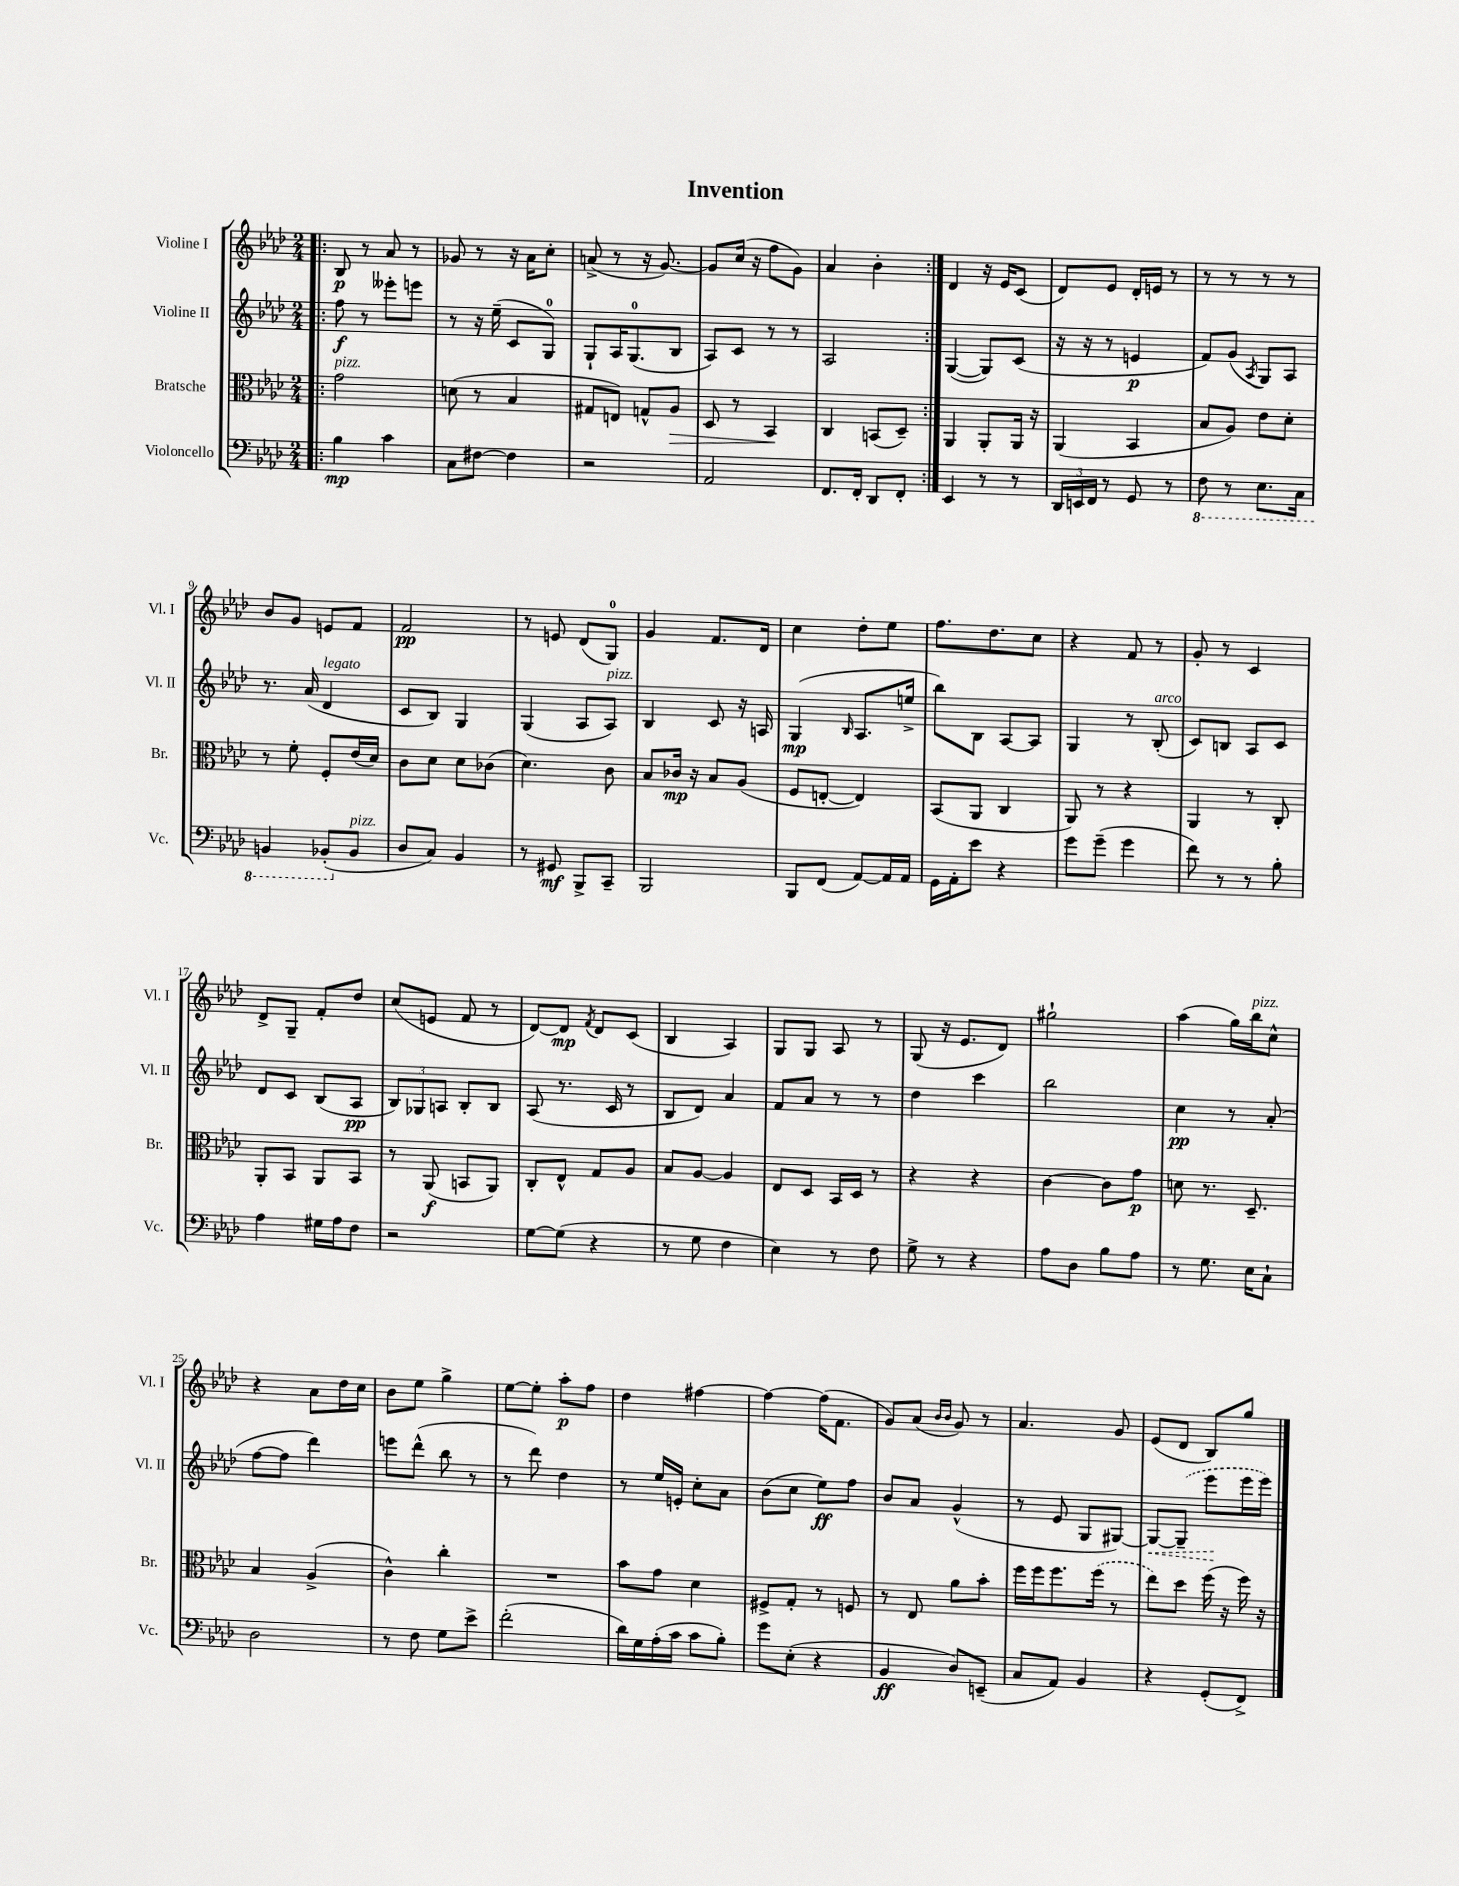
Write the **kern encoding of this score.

**kern	**dynam	**kern	**dynam	**kern	**dynam	**kern	**dynam
*part4	*part4	*part3	*part3	*part2	*part2	*part1	*part1
*staff4	*staff4	*staff3	*staff3	*staff2	*staff2	*staff1	*staff1
*I"Violoncello	*	*I"Bratsche	*	*I"Violine II	*	*I"Violine I	*
*I'Vc.	*	*I'Br.	*	*I'Vl. II	*	*I'Vl. I	*
*clefF4	*	*clefC3	*	*clefG2	*	*clefG2	*
*k[b-e-a-d-]	*	*k[b-e-a-d-]	*	*k[b-e-a-d-]	*	*k[b-e-a-d-]	*
*M2/4	*	*M2/4	*	*M2/4	*	*M2/4	*
=1!|:	=1!|:	=1!|:	=1!|:	=1!|:	=1!|:	=1!|:	=1!|:
!	!	!LO:TX:a:i:t=pizz.	!	!	!	!	!
4B-\	mp	2g\	.	8ff\	f	8B-/	p
.	.	.	.	8r	.	8r	.
4c\	.	.	.	8eee--X'\L	.	8a-/	.
.	.	.	.	8eeen\J	.	8r	.
=2	=2	=2	=2	=2	=2	=2	=2
8C\L	.	(8dn\	.	8r	.	8g-X/	.
[8F#X\J	.	8r	.	16r	.	8r	.
.	.	.	.	(16ee-~\	.	.	.
4F#\]	.	4B-/	.	8c/L	.	16r	.
.	.	.	.	.	.	16a-\KL	.
.	.	.	.	8G/J)	.	8cc'\J	.
=3	=3	=3	=3	=3	=3	=3	=3
2r	.	8G#X/L	.	8G`/L	.	(8an^/	.
.	.	8En/J)	.	16A-/K	.	8r	.
.	.	.	.	(8.G/	.	.	.
.	.	8Gn^^/L	.	.	.	16r	.
.	.	.	.	.	.	[8.g/)	.
!	!	!	!LO:HP:b	!	!	!	!
.	.	8A-/J	>	8B-/J	.	.	.
=4	=4	=4	=4	=4	=4	=4	=4
2AA-/	.	8D-/	.	8A-/L)	.	8g/L]	.
.	.	8r	.	8c/J	.	(16cc/Jk	.
.	.	.	.	.	.	16r	.
.	.	4BB-/	.	8r	.	8ff\L	.
.	.	.	.	8r	.	8g\J)	.
.	.	.	]	.	.	.	.
=5	=5	=5	=5	=5	=5	=5	=5
8.FF/L	.	4C/	.	2A-/	.	4a-/	.
16FF'/Jk	.	.	.	.	.	.	.
8DD-/L	.	(8BBn/L	.	.	.	4b-'\	.
8FF'/J	.	8D-~/J)	.	.	.	.	.
=6:|!	=6:|!	=6:|!	=6:|!	=6:|!	=6:|!	=6:|!	=6:|!
4EE-/	.	4AA-/	.	([4G/	.	4d-/	.
8r	.	8AA-'/L	.	8G/L])	.	16r	.
.	.	.	.	.	.	16e-/KL	.
8r	.	16AA-/Jk	.	(8c/J	.	(8c/J	.
.	.	16r	.	.	.	.	.
=7	=7	=7	=7	=7	=7	=7	=7
24DD-/LL	.	(4AA-/	.	16r	.	8d-/L)	.
24EEn/	.	.	.	.	.	.	.
.	.	.	.	16r	.	.	.
24FF/JJ	.	.	.	.	.	.	.
8r	.	.	.	8r	.	8e-/J	.
8GG/	.	4BB-/	.	4en/	p	16d-'/LL	.
.	.	.	.	.	.	16en/JJ	.
8r	.	.	.	.	.	8r	.
=8	=8	=8	=8	=8	=8	=8	=8
*8ba	*	*	*	*	*	*	*
8FF\	.	8B-/L	.	8f/L)	.	8r	.
8r	.	8A-/J)	.	(8g/J	.	8r	.
.	.	.	.	8qA-/	.	.	.
8.EE-\L	.	8e-\L	.	8G/L)	.	8r	.
.	.	8d-'\J	.	8A-/J	.	8r	.
16CC\Jk	.	.	.	.	.	.	.
!!LO:LB:g=z
=9	=9	=9	=9	=9	=9	=9	=9
4BBBn/	.	8r	.	8.r	.	8b-/L	.
.	.	8f'\	.	.	.	8g/J	.
.	.	.	.	(16a-/	.	.	.
!	!	!	!	!LO:TX:a:i:t=legato	!	!	!
(8BBB-X'/L	.	8F'/L	.	4d-/	.	8en/L	.
*X8ba	*	*	*	*	*	*	*
!LO:TX:a:i:t=pizz.	!	!	!	!	!	!	!
8BB-/J	.	(16e-/L	.	.	.	8f/J	.
.	.	16d-/JJ)	.	.	.	.	.
=10	=10	=10	=10	=10	=10	=10	=10
8D-/L	.	8c\L	.	8c/L	.	2f/	pp
8C/J)	.	8d-\J	.	8B-/J)	.	.	.
4BB-/	.	8d-\L	.	4G/	.	.	.
.	.	(8c-X\J	.	.	.	.	.
=11	=11	=11	=11	=11	=11	=11	=11
8r	.	4.d-\)	.	(4G/	.	8r	.
8GG#X/	mf	.	.	.	.	8en/	.
8BBB-^/L	.	.	.	8A-/L	.	(8d-/L	.
!	!	!	!	!LO:TX:a:i:t=pizz.	!	!	!
8CC~/J	.	8c\	.	8A-/J)	.	8G/J)	.
=12	=12	=12	=12	=12	=12	=12	=12
2BBB-/	.	8B-/L	.	4B-/	.	4g/	.
.	.	16c-X/Jk	mp	.	.	.	.
.	.	16r	.	.	.	.	.
.	.	8B-/L	.	8c/	.	8.f/L	.
.	.	(8A-/J	.	16r	.	.	.
.	.	.	.	16An/	.	16d-/Jk	.
=13	=13	=13	=13	=13	=13	=13	=13
8BBB-/L	.	8F/L	.	(4G/	mp	4cc\	.
(8FF/J	.	[8En'/J	.	.	.	.	.
.	.	.	.	16qqB-/	.	.	.
[8AA-/L)	.	4E/])	.	8.A-/L	.	8dd-'\L	.
16AA-/L]	.	.	.	.	.	8ee-\J	.
16AA-/JJ	.	.	.	16een^/Jk	.	.	.
=14	=14	=14	=14	=14	=14	=14	=14
16GG\LL	.	(8BB-/L	.	8bb-\L)	.	8.ff\L	.
16AA-'\J	.	.	.	.	.	.	.
8e-\J	.	8AA-/J	.	8B-\J	.	.	.
.	.	.	.	.	.	8.dd-\	.
4r	.	4C/	.	[8A-/L	.	.	.
.	.	.	.	8A-/J]	.	8cc\J	.
=15	=15	=15	=15	=15	=15	=15	=15
8g\L	.	8AA-/)	.	4G/	.	4r	.
(8g~\J	.	8r	.	.	.	.	.
4g\	.	4r	.	8r	.	8f/	.
!	!	!	!	!LO:TX:a:i:t=arco	!	!	!
.	.	.	.	(8B-'/	.	8r	.
=16	=16	=16	=16	=16	=16	=16	=16
8f\)	.	4AA-/	.	8c/L)	.	8g'/	.
8r	.	.	.	8Bn/J	.	8r	.
8r	.	8r	.	8A-/L	.	4c/	.
8B-'\	.	8C'/	.	8c/J	.	.	.
!!LO:LB:g=z
=17	=17	=17	=17	=17	=17	=17	=17
4A-\	.	8AA-'/L	.	8d-/L	.	8d-^/L	.
.	.	8BB-/J	.	8c/J	.	8G~/J	.
16G#X\LL	.	8AA-/L	.	(8B-/L	.	8f'/L	.
16A-\J	.	.	.	.	.	.	.
8F\J	.	8BB-/J	.	8A-/J	pp	8dd-/J	.
=18	=18	=18	=18	=18	=18	=18	=18
2r	.	8r	.	12B-/L)	.	(8cc/L	.
.	.	.	.	12G-X/	.	.	.
.	.	(8AA-/	f	.	.	8en/J	.
.	.	.	.	12An/J	.	.	.
.	.	8BBn/L	.	8B-'/L	.	8f/	.
.	.	8AA-/J)	.	8B-/J	.	8r	.
=19	=19	=19	=19	=19	=19	=19	=19
[8G\L	.	8C'/L	.	(8A-/	.	[8d-/L)	.
(8G\J]	.	8E-^^/J	.	8.r	.	8d-/J]	mp
.	.	.	.	.	.	8qf/	.
4r	.	8G/L	.	.	.	8d-/L	.
.	.	.	.	16c/	.	.	.
.	.	8A-/J	.	8r	.	(8c/J	.
=20	=20	=20	=20	=20	=20	=20	=20
8r	.	8B-/L	.	8B-/L	.	4B-/	.
8G\	.	[8A-/J	.	8d-/J)	.	.	.
4F\	.	4A-/]	.	4a-/	.	4A-/)	.
=21	=21	=21	=21	=21	=21	=21	=21
4E-\)	.	8E-/L	.	8f/L	.	8G/L	.
.	.	8D-/J	.	8a-/J	.	8G/J	.
8r	.	16BB-/LL	.	8r	.	8A-/	.
.	.	16D-/JJ	.	.	.	.	.
8F\	.	8r	.	8r	.	8r	.
=22	=22	=22	=22	=22	=22	=22	=22
8G^\	.	4r	.	4dd-\	.	(8G/	.
8r	.	.	.	.	.	16r	.
.	.	.	.	.	.	8.e-/L	.
4r	.	4r	.	4ccc\	.	.	.
.	.	.	.	.	.	8d-/J)	.
=23	=23	=23	=23	=23	=23	=23	=23
8A-\L	.	[4c\	.	2bb-\	.	2gg#X`\	.
8D-\J	.	.	.	.	.	.	.
8B-\L	.	8c\L]	.	.	.	.	.
8A-\J	.	8g\J	p	.	.	.	.
=24	=24	=24	=24	=24	=24	=24	=24
8r	.	8dn\	.	4cc\	pp	(4aa-\	.
8.G\	.	8.r	.	.	.	.	.
.	.	.	.	8r	.	16gg\LL)	.
!	!	!	!	!	!	!LO:TX:a:i:t=pizz.	!
16E-\KL	.	8.D-~/	.	.	.	16bb-\J	.
8C`\J	.	.	.	(8a-'/	.	8cc^^\J	.
!!LO:LB:g=z
=25	=25	=25	=25	=25	=25	=25	=25
2D-\	.	4B-/	.	[8ff\L	.	4r	.
.	.	.	.	8ff\J]	.	.	.
.	.	(4A-^/	.	4ddd-\)	.	8a-\L	.
.	.	.	.	.	.	16dd-\L	.
.	.	.	.	.	.	16cc\JJ	.
=26	=26	=26	=26	=26	=26	=26	=26
8r	.	4c^^\)	.	8eeen\L	.	8b-\L	.
8F\	.	.	.	(8ddd-^^\J	.	8ee-\J	.
8G\L	.	4cc'\	.	8bb-\	.	4gg^\	.
8e-^\J	.	.	.	8r	.	.	.
=27	=27	=27	=27	=27	=27	=27	=27
(2f'\	.	2r	.	8r	.	[8ee-\L	.
.	.	.	.	8ddd-\)	.	8ee-'\J]	.
.	.	.	.	4dd-\	.	8aa-'\L	p
.	.	.	.	.	.	8ff\J	.
=28	=28	=28	=28	=28	=28	=28	=28
16d-\LL)	.	8b-\L	.	8r	.	4dd-\	.
16G\	.	.	.	.	.	.	.
(16A-'\	.	8g\J	.	16ee-/LL	.	.	.
16c\JJ	.	.	.	16en'/JJ	.	.	.
8c\L	.	4d-\	.	8cc'\L	.	[4ff#X\	.
8B-'\J)	.	.	.	8a-\J	.	.	.
=29	=29	=29	=29	=29	=29	=29	=29
8g\L	.	8F#X^/L	.	(8b-\L	.	4ff#\_	.
(8E-'\J	.	8G'/J	.	8cc\J	.	.	.
4r	.	8r	.	8ee-\L)	ff	(16ff#\KL]	.
.	.	.	.	.	.	8.f\J	.
.	.	8Fn/	.	8ff\J	.	.	.
=30	=30	=30	=30	=30	=30	=30	=30
4BB-/	ff	8r	.	8b-/L	.	8g/L)	.
.	.	8E-/	.	8a-/J	.	(8a-/J	.
.	.	.	.	.	.	16qqb-/LL	.
.	.	.	.	.	.	16qqb-/JJ	.
8D-/L)	.	8a-\L	.	(4g^^/	.	8g/)	.
(8EEn~/J	.	8b-'\J	.	.	.	8r	.
=31	=31	=31	=31	=31	=31	=31	=31
8C/L	.	16ff\LL	.	8r	.	4.a-/	.
.	.	16ff\J	.	.	.	.	.
8AA-/J)	.	8.ff\	.	8e-/	.	.	.
4BB-/	.	.	.	8G/L	.	.	.
.	.	(16ff\Jk	.	.	.	.	.
.	.	8r	.	[8G#X/J)	.	8g/	.
=32	=32	=32	=32	=32	=32	=32	=32
!	!	!	!	!	!LO:HP:b	!	!
4r	.	8ee-\L)	.	8G#/L_	<	(8e-/L	.
.	.	8dd-\J	.	(8G#~/J]	.	8d-/J	.
(8GG'/L	.	(16ff\	.	8eee-\L	.	8B-/L)	.
.	.	16r	.	.	.	.	.
8FF^/J)	.	16ff\)	.	16eee-\L	[	8gg/J	.
.	.	16r	.	16eee-\JJ)	.	.	.
==	==	==	==	==	==	==	==
*-	*-	*-	*-	*-	*-	*-	*-
